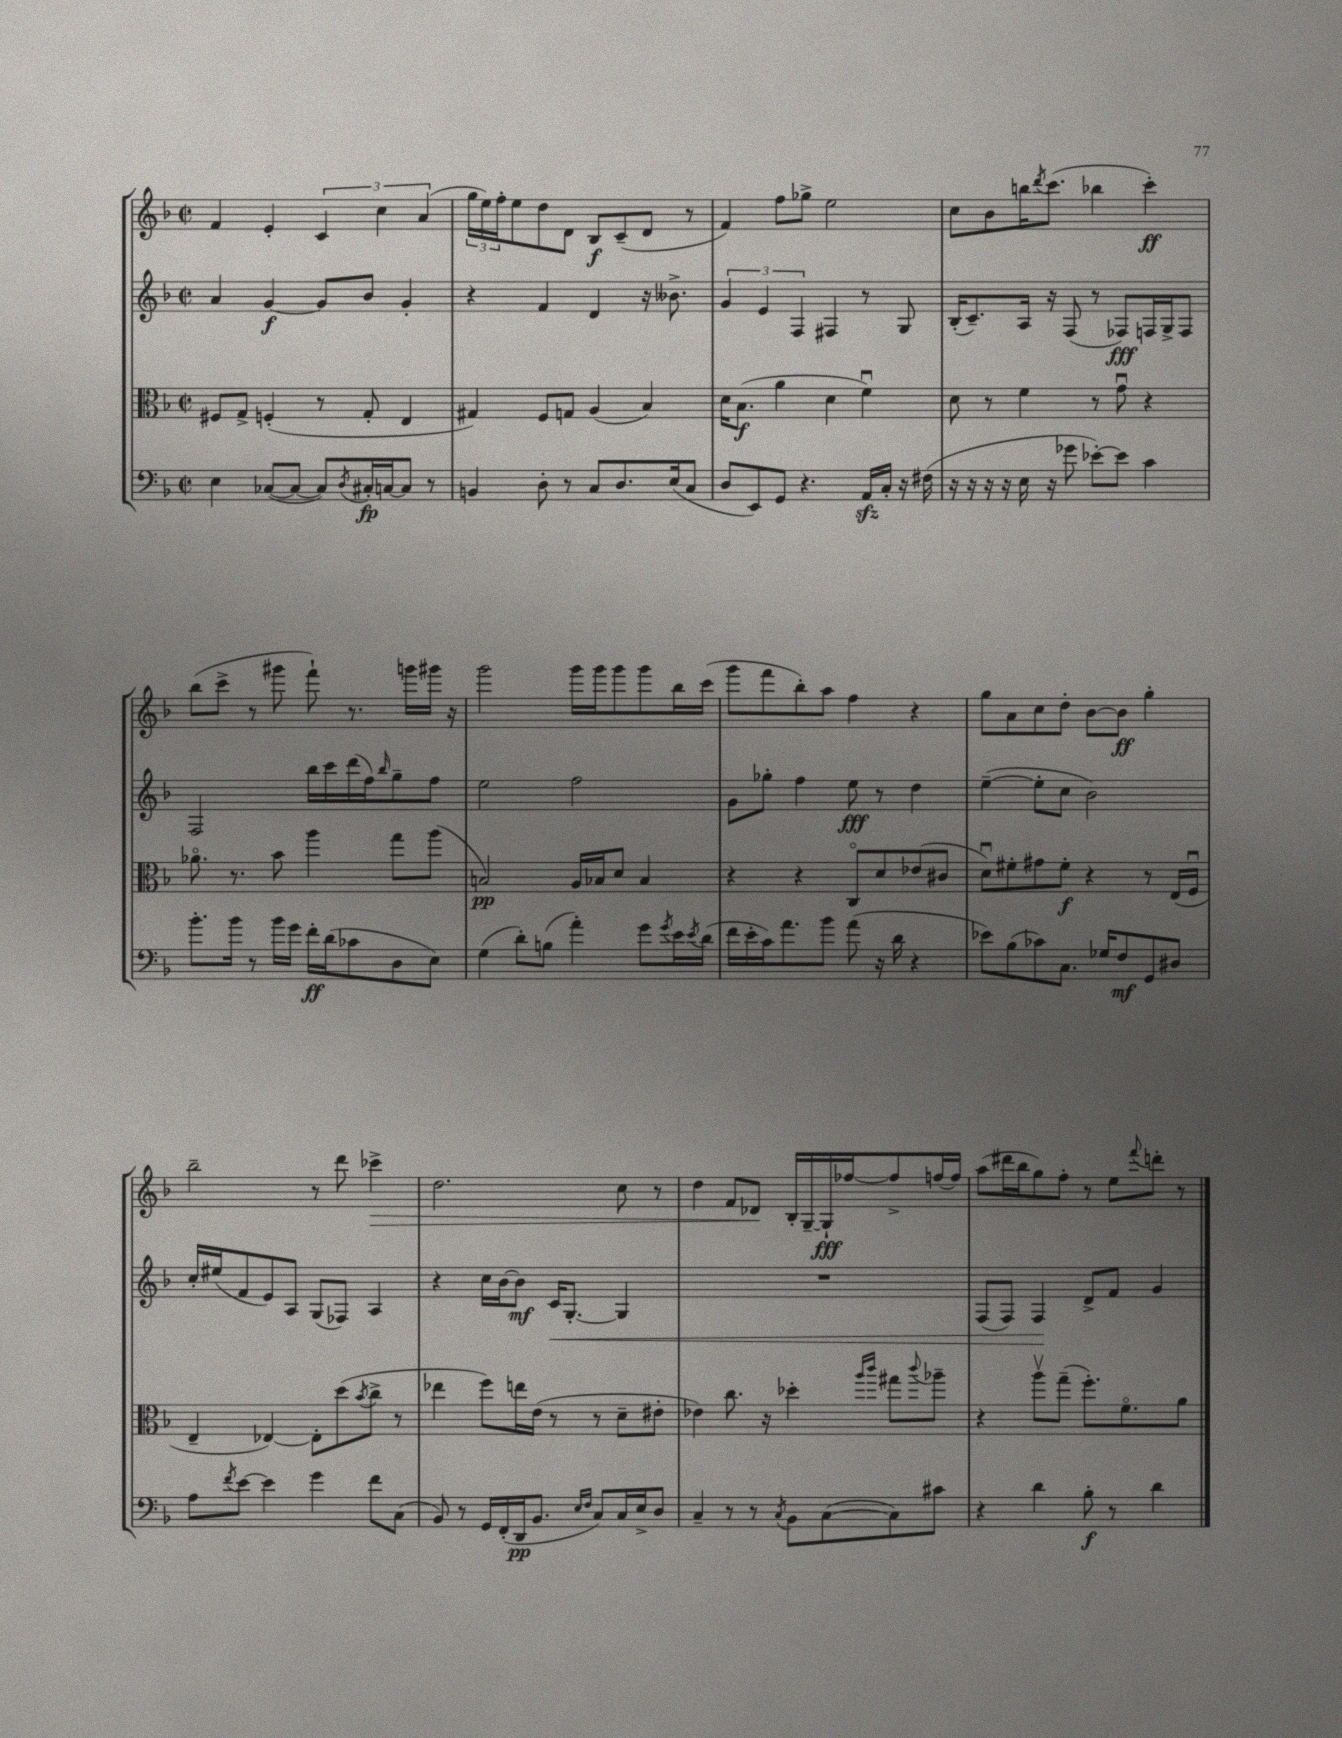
<<
\new StaffGroup <<
\new Staff = "s0" {
    \clef treble \key f \major \defaultTimeSignature \time 2/2
    f'4 e'4-. \tuplet 3/2 { c'4 c''4 a'4( } |
    \tuplet 3/2 { g''16 e''16) f''16-. } e''8 d''8 d'8 bes8\f c'8--( d'8 r8 |
    f'4) f''8 ges''8-> e''2 |
    c''8 bes'8 b''16 \acciaccatura { d'''8 } c'''8.( bes''4 c'''4-.\ff) |
    bes''8( c'''8-> r8 gis'''8 f'''8-!) r8. g'''16 gis'''16 r16 |
    g'''2 g'''16 g'''16 g'''8 g'''8 bes''16 c'''16( |
    g'''8 f'''8 bes''8-.) a''8 f''4 r4 |
    g''8 a'8 c''8 d''8-. bes'8~ bes'8\ff g''4-. |
    bes''2-- r8 d'''8 ces'''4->\> |
    d''2. c''8 r8 |
    d''4 f'8 des'8\! bes16-. g16~-- g16-!\fff fes''16~ fes''8-> f''16~ f''16 |
    a''8( dis'''16 bes''16 g''8) f''8-. r8 e''8 \appoggiatura { f'''8 } d'''8-. r8 \bar "|." |
}
\new Staff = "s1" {
    \clef treble \key f \major \defaultTimeSignature \time 2/2
    a'4 g'4~\f g'8 bes'8 g'4-. |
    r4 f'4 d'4 r16 beses'8.-> |
    \tuplet 3/2 { g'4 e'4 f4 } fis4 r8 g8 |
    bes16-.( c'8.--) a16 r16 f8( r8 fes8\fff) f16 g16-> f8 |
    f2 bes''16 c'''16 d'''16( f''16) \grace { bes''16 } g''8-- f''8 |
    e''2 f''2 |
    g'8 ges''8-. f''4 e''8\fff r8 d''4 |
    e''4~--( e''8-. c''8 bes'2) |
    c''16-. eis''16( f'8 e'8) a8 g8( fes8) a4 |
    r4 c''16 bes'16~ bes'8\mf c'16\< g8.~-. g4 |
    R1 |
    f8( f8) f4\! d'8-> f'8 g'4 \bar "|." |
}
\new Staff = "s2" {
    \clef alto \key f \major \defaultTimeSignature \time 2/2
    fis8 g8-> f4-.( r8 g8-. e4 |
    gis4) f8 g8 a4( bes4) |
    d'16 bes8.\f( a'4 d'4 f'4\downbow) |
    d'8 r8 f'4 r8 g'8\downbow r4 |
    aes'8.\flageolet r8. bes'8 a''4 g''8 a''8( |
    b2\pp) a16 bes16 d'8 bes4 |
    r4 r4 c8\flageolet d'8 ees'8( cis'8 |
    d'8\downbow) fis'8-. gis'8 fis'8-.\f r4 r8 e16( f16\downbow |
    e4-- ees4~) ees8-. d''8( \acciaccatura { bes'8 } c''8-> r8 |
    ees''4 f''8) e''16 e'16( r8 r8 d'8-- eis'8-. |
    ees'4) c''8. r16 des''4-. \grace { a''16 c'''16 } gis''8 \appoggiatura { c'''8 } aes''8-- |
    r4 a''8\upbow g''8--( f''8.-.) f'8.\flageolet a'8 \bar "|." |
}
\new Staff = "s3" {
    \clef bass \key f \major \defaultTimeSignature \time 2/2
    e4 ces8~( ces8~ ces8) \acciaccatura { d8 } cis16-.\fp c16~ c8 r8 |
    b,4 d8-. r8 c8 d8. e16( c8 |
    d8 e,8) g,8 r4. a,16\sfz c16-. r16 fis16( |
    r16 r16 r16 r16 e16 r16 ges'8 ees'8~-.) ees'8 c'4 |
    bes'8.-. bes'16 r8 bes'16 g'16 f'16-.\ff d'16( ces'8 d8 e8) |
    g4( d'8-.) b8( a'4-.) g'8 \acciaccatura { g'8 } e'16 \acciaccatura { e'8 } d'16( |
    f'16 e'16-. c'16) a'8. bes'8 a'8( r16 d'16 r4 |
    ees'8) bes8( ces'8) c8. ges16 f8\mf g,8 dis8 |
    a8 \acciaccatura { f'8 } e'8~ e'4 g'4 f'8 c8( |
    bes,8) r8 g,16 f,16-.( d,16\pp bes,8. \grace { e16 f16 } c8) c16 e16-> d8 |
    c4-- r8 r8 \acciaccatura { c8 } bes,8 c8~( c8) cis'8 |
    r4 d'4 bes8-.\f r8 d'4 \bar "|." |
}
>>
>>
\layout { \context { \Score \remove "Bar_number_engraver" } }
